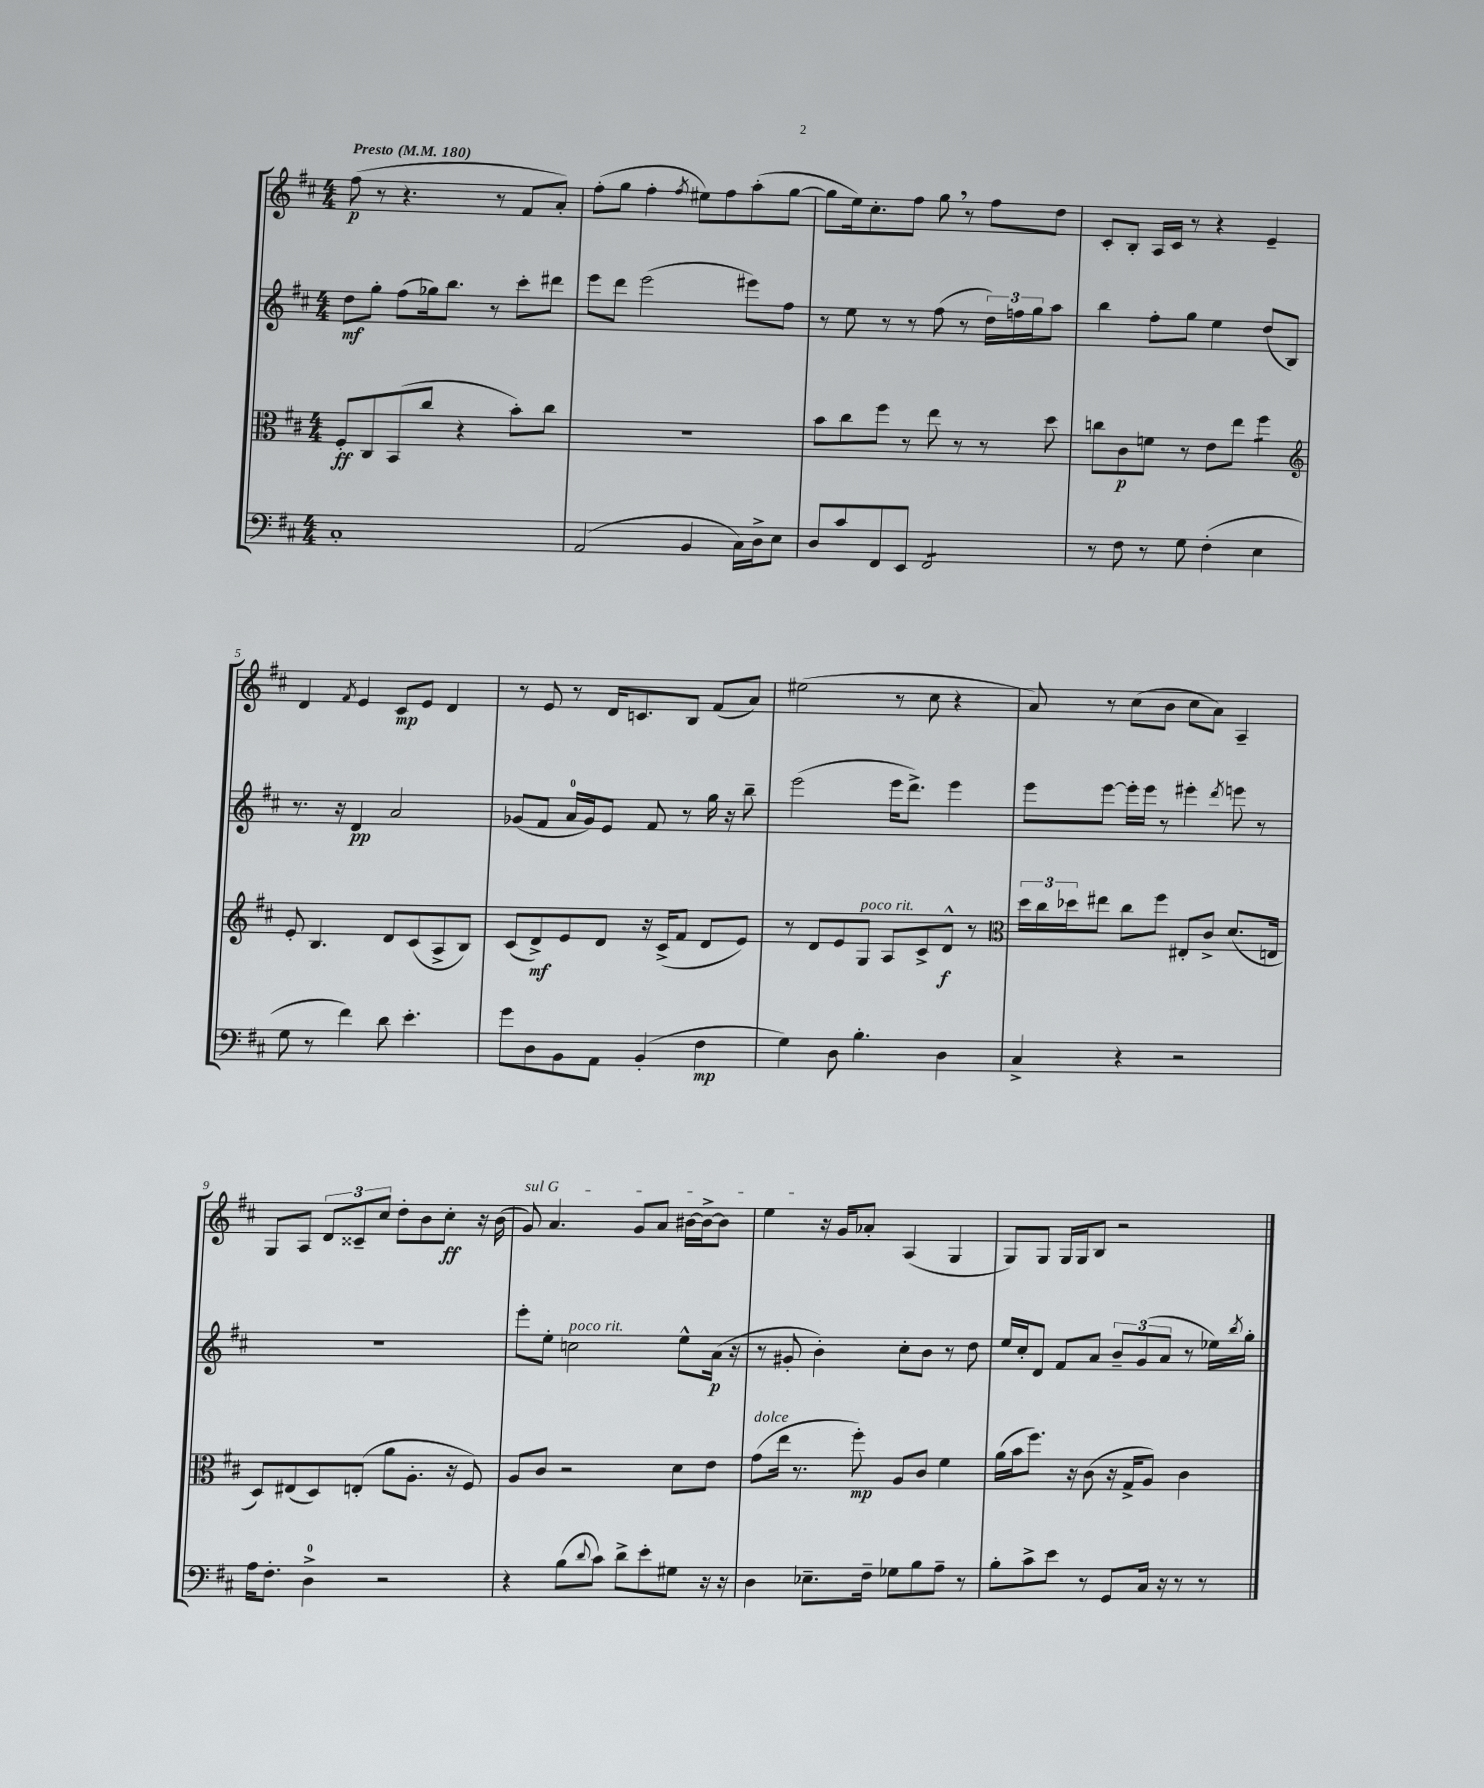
<<
\new StaffGroup <<
\new Staff = "s0" {
    \clef treble \key d \major \numericTimeSignature \time 4/4 \tempo "Presto" 4 = 180
    fis''8\p( r8 r4. r8 fis'8 a'8-.) |
    fis''8-.( g''8 fis''4-. \acciaccatura { fis''8 } eis''8) fis''8 a''8-.( g''8~ |
    g''8 e''16) cis''8.-. fis''8 g''8 \breathe r8 fis''8 d''8 |
    cis'8-. b8-. a16 cis'16 r8 r4 e'4-- |
    d'4 \acciaccatura { fis'8 } e'4 cis'8\mp e'8 d'4 |
    r8 e'8 r8 d'16 c'8. b8 fis'8( a'8) |
    eis''2( r8 cis''8 r4 |
    a'8) r8 cis''8( b'8 cis''8 a'8) a4-- |
    g8 a8 \tuplet 3/2 { d'8 cisis'8-- cis''8 } d''8-. b'8 cis''8-.\ff r16 b'16( |
    \once \override TextSpanner.bound-details.left.text = \markup { \italic "sul G" } g'8\startTextSpan) a'4. g'8 a'8 bis'16~ bis'16~-> bis'8 |
    e''4\stopTextSpan r16 g'16 aes'8-. a4( g4 |
    g8) g8 g16 g16 b8 r2 \bar "|." |
}
\new Staff = "s1" {
    \clef treble \key d \major \numericTimeSignature \time 4/4
    d''8\mf g''8-. fis''8( ges''16) b''8. r8 cis'''8-. dis'''8 |
    e'''8 d'''8 e'''2( eis'''8) fis''8 |
    r8 e''8 r8 r8 fis''8( r8 \tuplet 3/2 { d''16) f''16 g''16 } a''8 |
    b''4 fis''8-. g''8 e''4 d''8( b8) |
    r8. r16 d'4\pp a'2 |
    ges'8( fis'8 a'16-0 ges'16) e'8 fis'8 r8 g''16 r16 b''8-- |
    e'''2( e'''16 d'''8.->) e'''4 |
    e'''8 e'''8~ e'''16-. e'''16 r8 eis'''4-. \acciaccatura { d'''8 } e'''8 r8 |
    R1 |
    e'''8-. e''8-. c''2^\markup { \italic "poco rit." } e''8-^ a'16\p( r16 |
    r8 gis'8-. b'4-.) cis''8-. b'8 r8 d''8 |
    e''16 cis''16-. d'8 fis'8 a'8 \tuplet 3/2 { b'8-- g'8( a'8 } r8 ees''16) \acciaccatura { b''8 } g''16-. \bar "|." |
}
\new Staff = "s2" {
    \clef alto \key d \major \numericTimeSignature \time 4/4
    fis8-.\ff cis8 b,8( cis''8 r4 b'8-.) cis''8 |
    r1 |
    b'8 cis''8 fis''8 r8 e''8 r8 r8 d''8 |
    c''8 cis'8\p f'8 r8 e'8 e''8 fis''4:8 |
    \clef treble e'8-. b4. d'8 cis'8( a8-> b8) |
    cis'8( d'8->\mf) e'8 d'8 r16 cis'16->( fis'8 d'8 e'8) |
    r8 d'8 e'8 g8^\markup { \italic "poco rit." } a8 cis'8-> d'8-^\f r8 |
    \clef alto \tuplet 3/2 { d''16 cis''16 des''16 } eis''8 cis''8 fis''8 eis8-. cis'8-> d'8.( e16 |
    d8) eis8( d8) e8-.( a'8 a8.-. r16 fis8) |
    a8 cis'8 r2 d'8 e'8 |
    g'8^\markup { \italic "dolce" }( e''16 r8. fis''8-.\mp) a8 cis'8 fis'4 |
    a'16( b'16 fis''8.) r16 cis'8( r16 g16-> a8) cis'4 \bar "|." |
}
\new Staff = "s3" {
    \clef bass \key d \major \numericTimeSignature \time 4/4
    cis1-. |
    a,2( b,4 cis16) d16-> e8 |
    d8 cis'8 fis,8 e,8 fis,2:8 |
    r8 fis8 r8 g8 fis4-.( e4 |
    g8 r8 fis'4) d'8 e'4.-. |
    g'8 d8 b,8 a,8 b,4-.( fis4\mp |
    g4) d8 b4.-. d4 |
    cis4-> r4 r2 |
    a16 fis8.-. d4-0-> r2 |
    r4 b8( \appoggiatura { d'8 } cis'8) d'8-> e'8-. gis8 r16 r16 |
    d4 ees8.-- fis16-- ges8 b8 a8-- r8 |
    b8-. cis'8-> e'8 r8 g,8 cis16 r16 r8 r8 \bar "|." |
}
>>
>>
